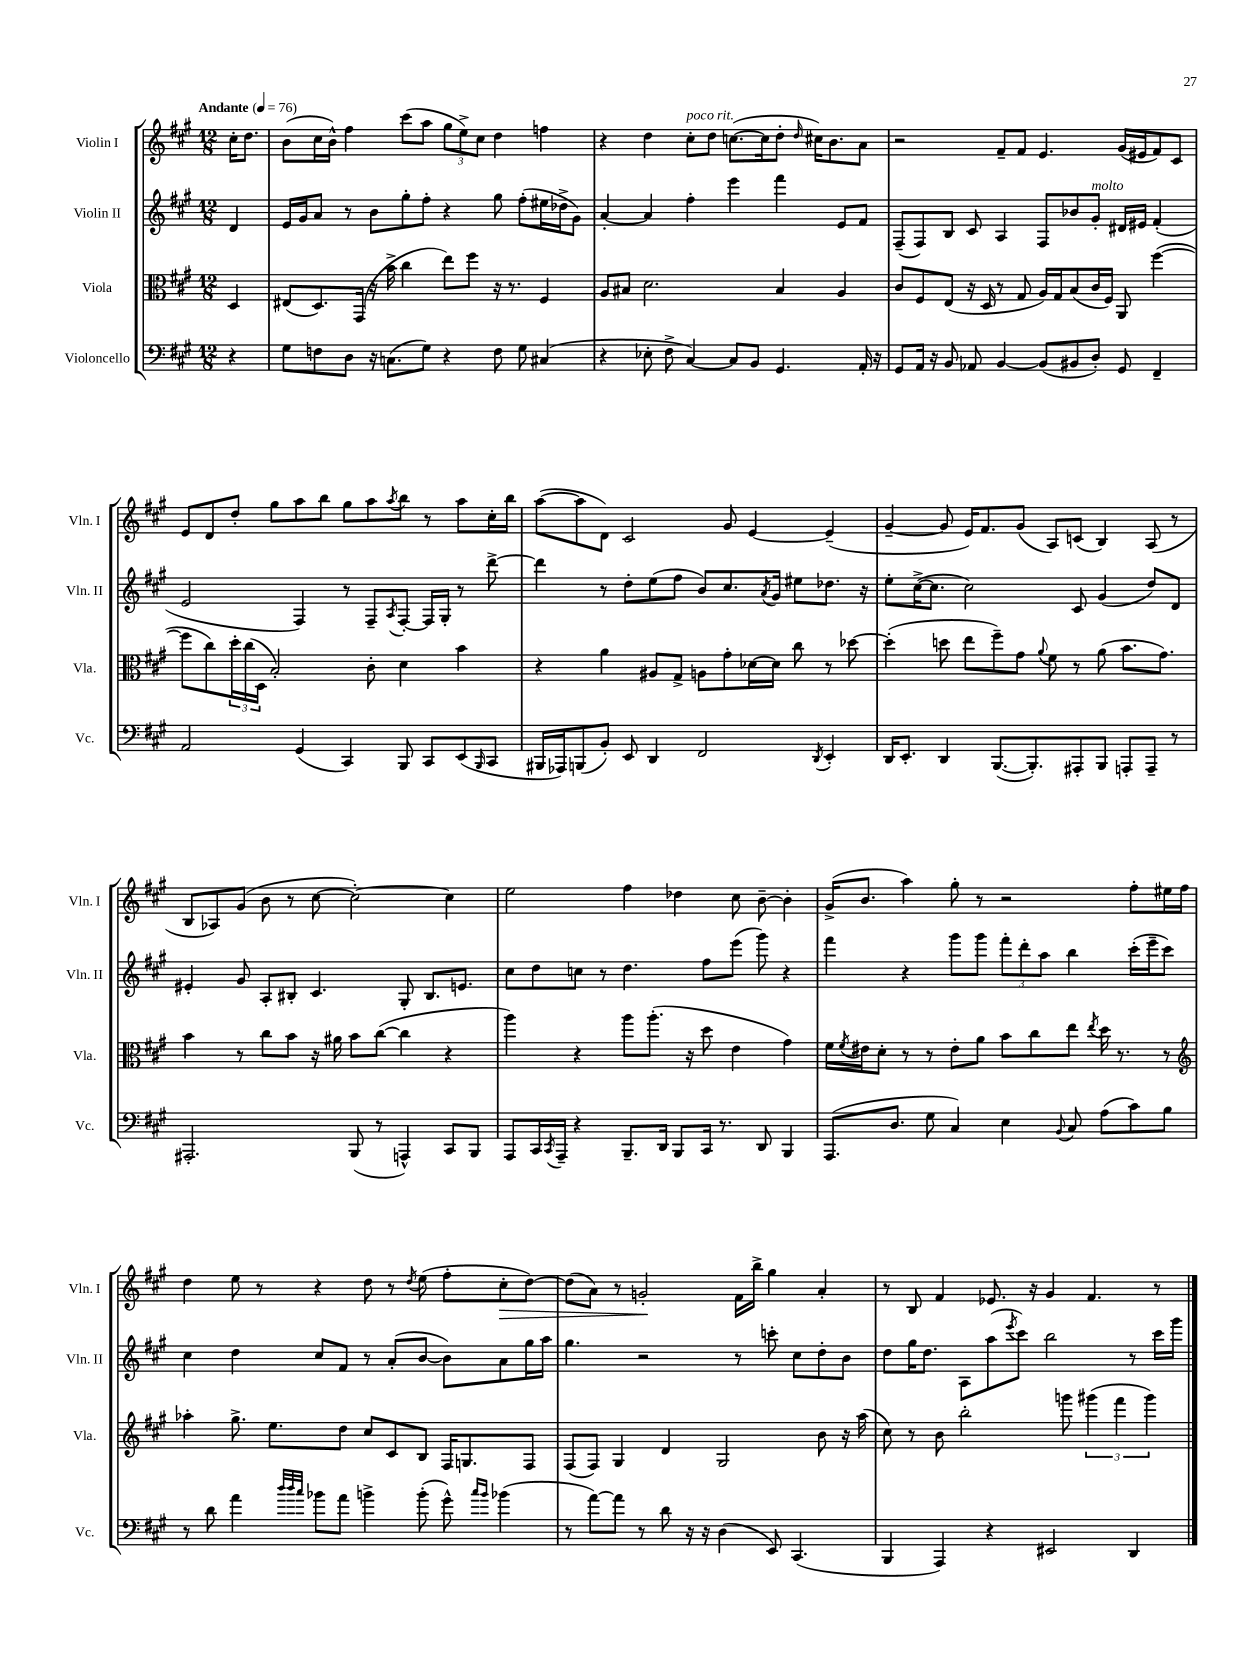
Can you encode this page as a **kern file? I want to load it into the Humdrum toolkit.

**kern	**kern	**kern	**kern	**dynam
*part4	*part3	*part2	*part1	*part1
*staff4	*staff3	*staff2	*staff1	*staff1
*I"Violoncello	*I"Viola	*I"Violin II	*I"Violin I	*
*I'Vc.	*I'Vla.	*I'Vln. II	*I'Vln. I	*
*clefF4	*clefC3	*clefG2	*clefG2	*
*k[f#c#g#]	*k[f#c#g#]	*k[f#c#g#]	*k[f#c#g#]	*
*M12/8	*M12/8	*M12/8	*M12/8	*
*MM76	*MM76	*MM76	*MM76	*
=	=	=	=	=
!	!	!	!LO:TX:a:B:t=Andante	!
4r	4D/	4d/	16cc#'\KL	.
.	.	.	8.dd\J	.
=1	=1	=1	=1	=1
8G#\L	(8E#X/L	16e/LL	(8b\L	.
.	.	16g#/J	.	.
8Fn\	8.D/)	8a/J	16cc#\L	.
.	.	.	16b^^\JJ)	.
8D\J	.	8r	4ff#\	.
.	(16GG#/Jk	.	.	.
16r	16r	8b\L	.	.
(8.Cn\L	16b^\	.	.	.
.	4cc#\	8gg#'\	(8ccc#\L	.
8G#\J)	.	8ff#'\J	8aa\J	.
4r	8ee\L)	4r	12gg#\L	.
.	.	.	12ee^\)	.
.	8ff#\J	.	.	.
.	.	.	12cc#\J	.
8F\	16r	8gg#\	4dd\	.
.	8.r	.	.	.
8G#\	.	(8ff#'\L	.	.
(4C#X/	4F#/	16ee#X\L	4ffn\	.
.	.	16dd-X^\J	.	.
.	.	8g#\J)	.	.
=2	=2	=2	=2	=2
4r	8A/L	[4a'/	4r	.
.	8B#X/J	.	.	.
8E-X'\	2.d\	4a/]	4dd\	.
8F#^\	.	.	.	.
!	!	!	!LO:TX:a:i:t=poco rit.	!
[4C#/)	.	4ff#'\	8cc#'\L	.
.	.	.	8dd\J	.
8C#/L]	.	4eee\	([8.ccn\L	.
8BB/J	.	.	.	.
.	.	.	16cc\k]	.
4.GG#/	4B#/	4fff#\	8dd'\J	.
.	.	.	16qqdd/	.
.	.	.	16cc#X\KL)	.
.	.	.	8.b\	.
.	4A/	8e/L	.	.
16AA'/	.	8f#/J	8a\J	.
16r	.	.	.	.
=3	=3	=3	=3	=3
8GG#/L	8c#/L	(8F#~/L	2r	.
16AA/Jk	8F#/	8F#/)	.	.
16r	.	.	.	.
8BB/	(8E/J	8B/J	.	.
8AA-X/	16r	8c#/	.	.
.	16D/	.	.	.
[4BB/	8r	4A/	8f#~/L	.
.	8G#/	.	8f#/J	.
(8BB/L]	16A/LL)	8F#/L	4.e/	.
.	16G#/J	.	.	.
8BB#X/	(8B/	8b-X/	.	.
!	!	!LO:TX:a:i:t=molto	!	!
8D'/J)	16c#/L	8g#'/J	.	.
.	16F#/JJ)	.	.	.
8GG#/	8AA/	16d#X/LL	(16g#/LL	.
.	.	16e#X/JJ	16e#X/J	.
4FF#~/	([4ff#\	(4f#'/	8f#/)	.
.	.	.	8c#/J	.
!!LO:LB:g=z
=4	=4	=4	=4	=4
2AA/	8ff#\L]	2e/	8e/L	.
.	8cc#\)	.	8d/	.
.	24dd'\L	.	8dd'/J	.
.	(24cc#\	.	.	.
.	24D\JJ	.	.	.
.	2B'/)	.	8gg#\L	.
(4GG#/	.	4F#/)	8aa\	.
.	.	.	8bb\J	.
4CC#/)	.	8r	8gg#\L	.
.	8c#'\	8F#~/L	8aa\	.
.	.	8qA/	8qaa/	.
8BBB/	4d\	[8F#'/J	8bb\J	.
8CC#/L	.	16F#/LL]	8r	.
.	.	16G#'/JJ	.	.
(8EE/	4b\	8r	8aa\L	.
16qqBBB/	.	.	.	.
8CC#/J	.	[8ddd^\	16cc#'\L	.
.	.	.	16bb\JJ	.
=5	=5	=5	=5	=5
16BBB#X/LL	4r	4ddd\]	([8aa\L	.
16AAA-X/J)	.	.	.	.
(8BBBn/	.	.	8aa\]	.
8BB'/J)	4a\	8r	8d\J)	.
8EE/	.	8dd'\L	2c#/	.
4DD/	8A#X/L	(8ee\	.	.
.	8G#^/J	8ff#\J	.	.
2FF#/	8An\L	8b/L)	.	.
.	8g#'\	8.cc#/	8g#/	.
.	[16d-X\L	.	[4e/	.
.	.	8qa/	.	.
.	16d-\JJ]	16g#/Jk	.	.
.	8cc#\	8ee#X\L	.	.
8qDD/	.	.	.	.
4EE'/	8r	8.dd-X\J	(4e~/]	.
.	[8dd-X\	.	.	.
.	.	16r	.	.
=6	=6	=6	=6	=6
16DD/KL	(4dd-'\]	8ee'\L	[4g#~/	.
8.EE'/J	.	.	.	.
.	.	([16cc#^\K	.	.
.	.	8.cc#\J]	.	.
4DD/	8ddn\	.	8g#/]	.
.	8ee\L	2cc#\)	16e/KL)	.
.	.	.	8.f#/	.
([8.BBB/L	8ff#~\)	.	.	.
.	8g#\J	.	(8g#/J	.
8.BBB'/])	.	.	.	.
.	8qqa/	.	.	.
.	8f#\	.	8A/L)	.
8AAA#X'/	8r	8c#/	(8cn/J	.
8BBB/J	(8a\	(4g#/	4B/)	.
8AAAn'/L	8.b\L	.	.	.
8AAA~/J	.	8dd/L)	(8A/	.
.	8.g#\J)	.	.	.
8r	.	8d/J	8r	.
!!LO:LB:g=z
=7	=7	=7	=7	=7
2.AAA#X'/	4b\	4e#X'/	8B/L	.
.	.	.	8A-X/)	.
.	8r	8g#/	(8g#/J	.
.	8cc#\L	8A'/L	8b\	.
.	8b\J	8B#X'/J	8r	.
.	16r	4.c#/	[8cc#\	.
.	16a#X\	.	.	.
(8BBB/	8b\L	.	2cc#'\_)	.
8r	([8cc#\J	.	.	.
4AAAn^^/)	4cc#\]	8G#'/	.	.
.	.	8.B#/L	.	.
8CC#/L	4r	.	4cc#\]	.
.	.	8.en/J	.	.
8BBB/J	.	.	.	.
=8	=8	=8	=8	=8
8AAA/L	4aa\)	8cc#\L	2ee\	.
16CC#/L	.	8dd\	.	.
8qCC#/	.	.	.	.
16AAA~/JJ	.	.	.	.
4r	4r	8ccn\J	.	.
.	.	8r	.	.
8.BBB~/L	8aa\L	4.dd\	4ff#\	.
.	(8.aa'\J	.	.	.
16DD/Jk	.	.	.	.
8BBB/L	.	.	4dd-X\	.
.	16r	.	.	.
16CC#/Jk	8dd\	8ff#\L	.	.
8.r	.	.	.	.
.	4e\	(8eee\J	8cc#\	.
8DD/	.	8ggg#\)	[8b~\	.
4BBB/	4g#\)	4r	4b'\]	.
=9	=9	=9	=9	=9
(8.AAA/L	16f#\LL	4fff#\	(16g#^/KL	.
.	8qf#/	.	.	.
.	16e#X\J	.	8.b/J	.
.	8d'\J	.	.	.
8.D/J	.	.	.	.
.	8r	4r	4aa\)	.
8G#\	8r	.	.	.
4C#/)	8e#'\L	8ggg#\L	8gg#'\	.
.	8a\J	8ggg#\J	8r	.
4E\	8b\L	12fff#'\L	2r	.
.	.	12ddd'\	.	.
.	8cc#\	.	.	.
.	.	12aa\J	.	.
8qqBB/	.	.	.	.
8C#/	8ee\J	4bb\	.	.
.	8qee/	.	.	.
(8A\L	16dd\	.	.	.
.	8.r	.	.	.
8c#\)	.	(16ccc#'\LL	8ff#'\L	.
.	.	16eee~\J	.	.
8B\J	8r	8ccc#\J)	16ee#X\L	.
.	.	.	16ff#\JJ	.
!!LO:LB:g=z
=10	=10	=10	=10	=10
*	*clefG2	*	*	*
8r	4aa-X'\	4cc#\	4dd\	.
8d\	.	.	.	.
4a\	8.gg#^\	4dd\	8ee\	.
.	.	.	8r	.
.	8.ee\L	.	.	.
32qqdd/LLL	.	.	.	.
32qqdd/	.	.	.	.
32qqcc#/JJJ	.	.	.	.
8b-X\L	.	8cc#/L	4r	.
8a\J	8dd\J	8f#/J	.	.
4bn^\	8cc#/L	8r	8dd\	.
.	8c#/	(8a'/L	8r	.
.	.	.	8qdd/	.
(8b'\	8B/J	[8b/J	(8ee\	.
8g#^^\)	16F#/KL	8b\L])	8ff#'\L	.
.	8.Gn/	.	.	.
16qqcc#/LL	.	.	.	.
16qqb/JJ	.	.	.	.
!	!	!	!	!LO:HP:b
(4b-X\	.	8a\	8cc#'\	>
.	8F#/J	16gg#\L	[8dd\J)	.
.	.	16aa\JJ	.	.
=11	=11	=11	=11	=11
8r	(8F#/L	4.gg#\	(8dd\L]	.
[8a\L)	8F#/J)	.	8a\J)	.
8a\J]	4G#/	.	8r	.
8r	.	2r	2gn'/	.
8d\	4d/	.	.	.
16r	.	.	.	.
16r	.	.	.	.
(4D\	2G#/	.	.	.
.	.	8r	16f#\LL	]
.	.	.	16bb^\JJ	.
8EE/)	.	8cccn'\	4gg#\	.
(4.CC#/	.	8cc#\L	.	.
.	8b\	8dd'\	4a'/	.
.	16r	8b\J	.	.
.	(16aa\	.	.	.
=12	=12	=12	=12	=12
4BBB/	8cc#\)	8dd\L	8r	.
.	8r	16gg#\K	8B/	.
.	.	8.dd\J	.	.
4AAA/)	8b\	.	4f#/	.
.	2bb'\	8A\L	.	.
4r	.	(8aa\	8.e-X/	.
.	.	8qeee/	.	.
.	.	8ccc#\J)	.	.
.	.	.	16r	.
2EE#X/	.	2bb\	4g#/	.
.	8gggn\	.	.	.
.	(6ggg#X\	.	4.f#/	.
.	6fff#\	.	.	.
4DD/	.	8r	.	.
.	6ggg#\)	.	.	.
.	.	16ccc#\LL	8r	.
.	.	16ggg#\JJ	.	.
==	==	==	==	==
*-	*-	*-	*-	*-
